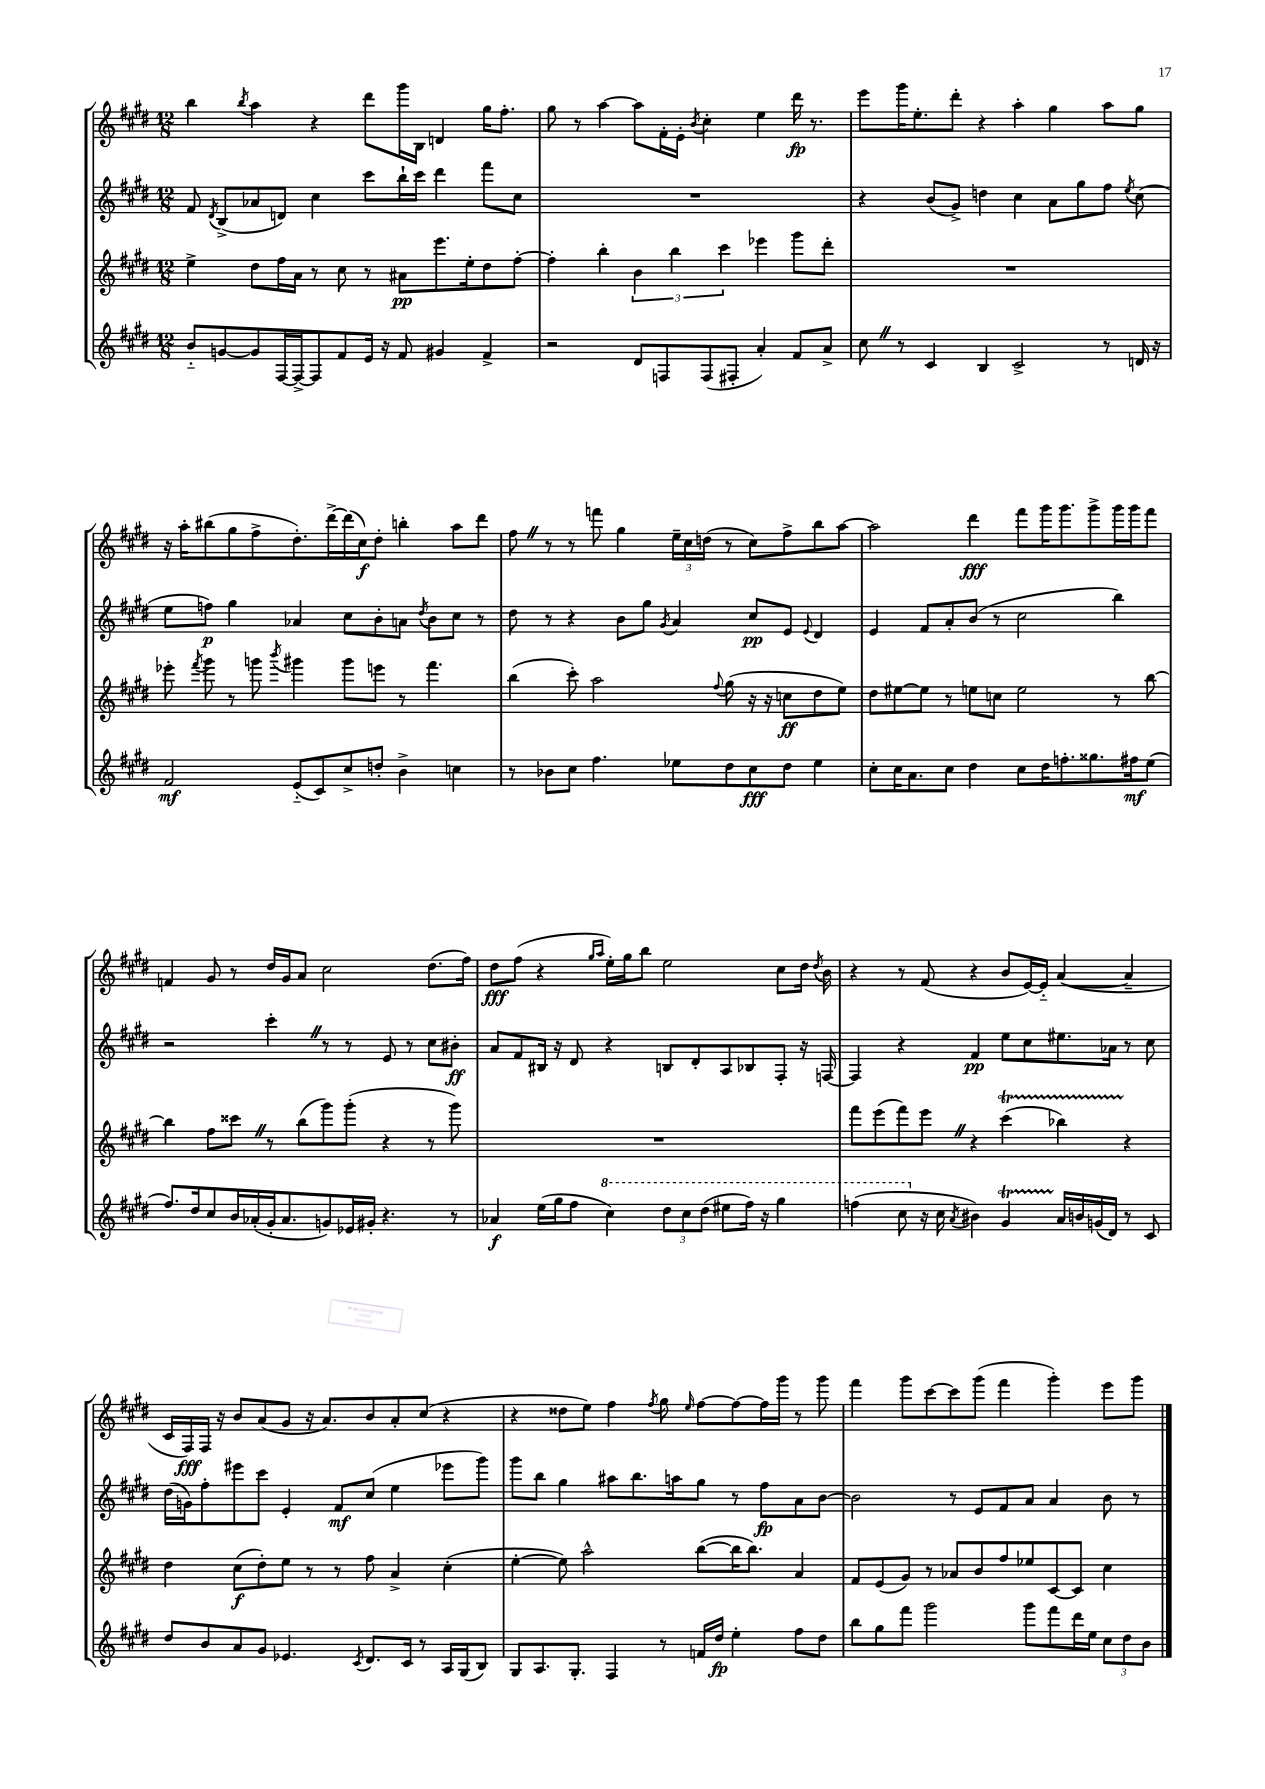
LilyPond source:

<<
\new StaffGroup <<
\new Staff = "s0" {
    \clef treble \key e \major \numericTimeSignature \time 12/8
    \autoBeamOff b''4 \acciaccatura { b''8 } a''4 r4 dis'''8[ gis'''16 b16] d'4 gis''16[ fis''8.]-. |
    gis''8 r8 a''4~ a''8[ fis'16-. e'16]-. \acciaccatura { b'8 } cis''4-. e''4 dis'''16\fp r8. |
    e'''8[ gis'''16 e''8.-. dis'''8]-. r4 a''4-. gis''4 a''8[ gis''8] |
    r16 a''16[-. bis''8( gis''8 fis''8-> dis''8.-.) dis'''16~-> dis'''16( cis''16\f) dis''8]-. b''4-. a''8[ dis'''8] |
    fis''8 \once \override BreathingSign.text = \markup { \musicglyph "scripts.caesura.straight" } \breathe r8 r8 f'''8 gis''4 \tuplet 3/2 { e''16[-- cis''16 d''16]( } r8 cis''8[) fis''8-> b''8 a''8]~ |
    a''2 dis'''4\fff fis'''8[ gis'''16 gis'''8. gis'''8-> gis'''16 gis'''16 fis'''8] |
    f'4 gis'8 r8 dis''16[ gis'16 a'8] cis''2 dis''8.[( fis''16]) |
    dis''8[\fff fis''8]( r4 \grace { gis''16[ a''16] } e''16[-.) gis''16 b''8] e''2 cis''8[ dis''16] \acciaccatura { dis''8 } b'16 |
    r4 r8 fis'8( r4 b'8[ e'16~) e'16]-_ a'4~( a'4-- |
    cis'16[ fis16\fff) fis16] r16 b'8[ a'8( gis'8] r16 a'8.[) b'8 a'8-. cis''8]( r4 |
    r4 disis''8[ e''8]) fis''4 \acciaccatura { fis''8 } gis''8 \grace { e''16 } fis''8[~ fis''8~ fis''16 gis'''16] r8 gis'''8 |
    fis'''4 gis'''8[ cis'''8~ cis'''8 gis'''8]( fis'''4 gis'''4-.) e'''8[ gis'''8] \bar "|." |
}
\new Staff = "s1" {
    \clef treble \key e \major \numericTimeSignature \time 12/8
    \autoBeamOff fis'8 \acciaccatura { dis'8 } b8[->( aes'8 d'8]) cis''4 cis'''8[ b''16-! cis'''16] dis'''4 fis'''8[ cis''8] |
    R1. |
    r4 b'8[( gis'8]->) d''4 cis''4 a'8[ gis''8 fis''8] \acciaccatura { e''8 } cis''8( |
    e''8[ f''8]\p) gis''4 aes'4 cis''8[ b'8-. a'8] \acciaccatura { dis''8 } b'8[ cis''8] r8 |
    dis''8 r8 r4 b'8[ gis''8] \acciaccatura { gis'8 } a'4 cis''8[\pp e'8] \appoggiatura { e'8 } dis'4 |
    e'4 fis'8[ a'8-. b'8]( r8 cis''2 b''4) |
    r2 cis'''4-. \once \override BreathingSign.text = \markup { \musicglyph "scripts.caesura.straight" } \breathe r8 r8 e'8 r8 cis''8[ bis'8]-.\ff |
    a'8[ fis'8 bis16] r16 dis'8 r4 b8[ dis'8-. a8 bes8 fis8]-. r16 f16~ |
    f4 r4 fis'4\pp e''8[ cis''8 eis''8. aes'16] r8 cis''8 |
    dis''16[( g'16) fis''8-. eis'''8 cis'''8] e'4-. fis'8[\mf cis''8]( e''4 ees'''8[ gis'''8]) |
    gis'''8[ b''8] gis''4 ais''8[ b''8. a''16 gis''8] r8 fis''8[\fp a'8 b'8]~ |
    b'2 r8 e'8[ fis'8 a'8] a'4 b'8 r8 \bar "|." |
}
\new Staff = "s2" {
    \clef treble \key e \major \numericTimeSignature \time 12/8
    \autoBeamOff e''4-> dis''8[ fis''16 a'16] r8 cis''8 r8 ais'8[\pp e'''8. e''16-. dis''8 fis''8]~-. |
    fis''4-. b''4-. \tuplet 3/2 { b'4 b''4 cis'''4 } ees'''4 gis'''8[ dis'''8]-. |
    R1. |
    ees'''8-. \acciaccatura { fis'''8 } gis'''8 r8 g'''8 \acciaccatura { b'''8 } gis'''4 gis'''8[ e'''8] r8 fis'''4. |
    b''4( cis'''8-.) a''2 \appoggiatura { fis''8 } gis''8( r16 r16 c''8[\ff dis''8 e''8]) |
    dis''8[ eis''8~ eis''8] r8 e''8[ c''8] e''2 r8 b''8~ |
    b''4 fis''8[ cisis'''8] \once \override BreathingSign.text = \markup { \musicglyph "scripts.caesura.straight" } \breathe r8 b''8[( gis'''8) gis'''8]-.( r4 r8 gis'''8) |
    R1. |
    fis'''8[ e'''8( fis'''8) e'''8] \once \override BreathingSign.text = \markup { \musicglyph "scripts.caesura.straight" } \breathe r4 cis'''4\startTrillSpan( bes''4) r4\stopTrillSpan |
    dis''4 cis''8[\f( dis''8-.) e''8] r8 r8 fis''8 a'4-> cis''4-.( |
    e''4~-. e''8) a''2-^ b''8[~( b''16 b''8.]) a'4 |
    fis'8[ e'8( gis'8]) r8 aes'8[ b'8 fis''8 ees''8 cis'8~ cis'8] cis''4 \bar "|." |
}
\new Staff = "s3" {
    \clef treble \key e \major \numericTimeSignature \time 12/8
    \autoBeamOff b'8[-_ g'8~ g'8 fis16~ fis16~-> fis8 fis'8 e'16] r16 fis'8 gis'4 fis'4-> |
    r2 dis'8[ f8 f8( fis8]-. a'4-.) fis'8[ a'8]-> |
    cis''8 \once \override BreathingSign.text = \markup { \musicglyph "scripts.caesura.straight" } \breathe r8 cis'4 b4 cis'2-> r8 d'16 r16 |
    fis'2\mf e'8[-_( cis'8) cis''8-> d''8]-. b'4-> c''4 |
    r8 bes'8[ cis''8] fis''4. ees''8[ dis''8 cis''8\fff dis''8] ees''4 |
    cis''8[-. cis''16 a'8. cis''8] dis''4 cis''8[ dis''16 f''8.-. gisis''8. fis''16\mf e''8]( |
    fis''8.[) dis''16 cis''8 b'16 aes'16-.( gis'16-. aes'8. g'8) ees'16 gis'16]-. r4. r8 |
    aes'4\f e''16[( gis''16 fis''8] \ottava #1 cis'''4) \tuplet 3/2 { dis'''8[ cis'''8 dis'''8]( } eis'''8[ fis'''16]) r16 gis'''4 |
    f'''4( cis'''8 \ottava #0 r16 cis''16 \acciaccatura { a'8 } bis'4) gis'4\startTrillSpan a'16[\stopTrillSpan b'16 g'16( dis'16]) r8 cis'8 |
    dis''8[ b'8 a'8 gis'8] ees'4. \acciaccatura { cis'8 } dis'8.[ cis'16] r8 a16[ gis16( b8]) |
    gis8[ a8. gis8.]-. fis4 r8 f'16[ dis''16]\fp e''4-. fis''8[ dis''8] |
    b''8[ gis''8 fis'''8] gis'''2 gis'''8[ fis'''8 dis'''16 e''16] \tuplet 3/2 { cis''8[ dis''8 b'8] } \bar "|." |
}
>>
>>
\layout { \context { \Score \remove "Bar_number_engraver" } }
